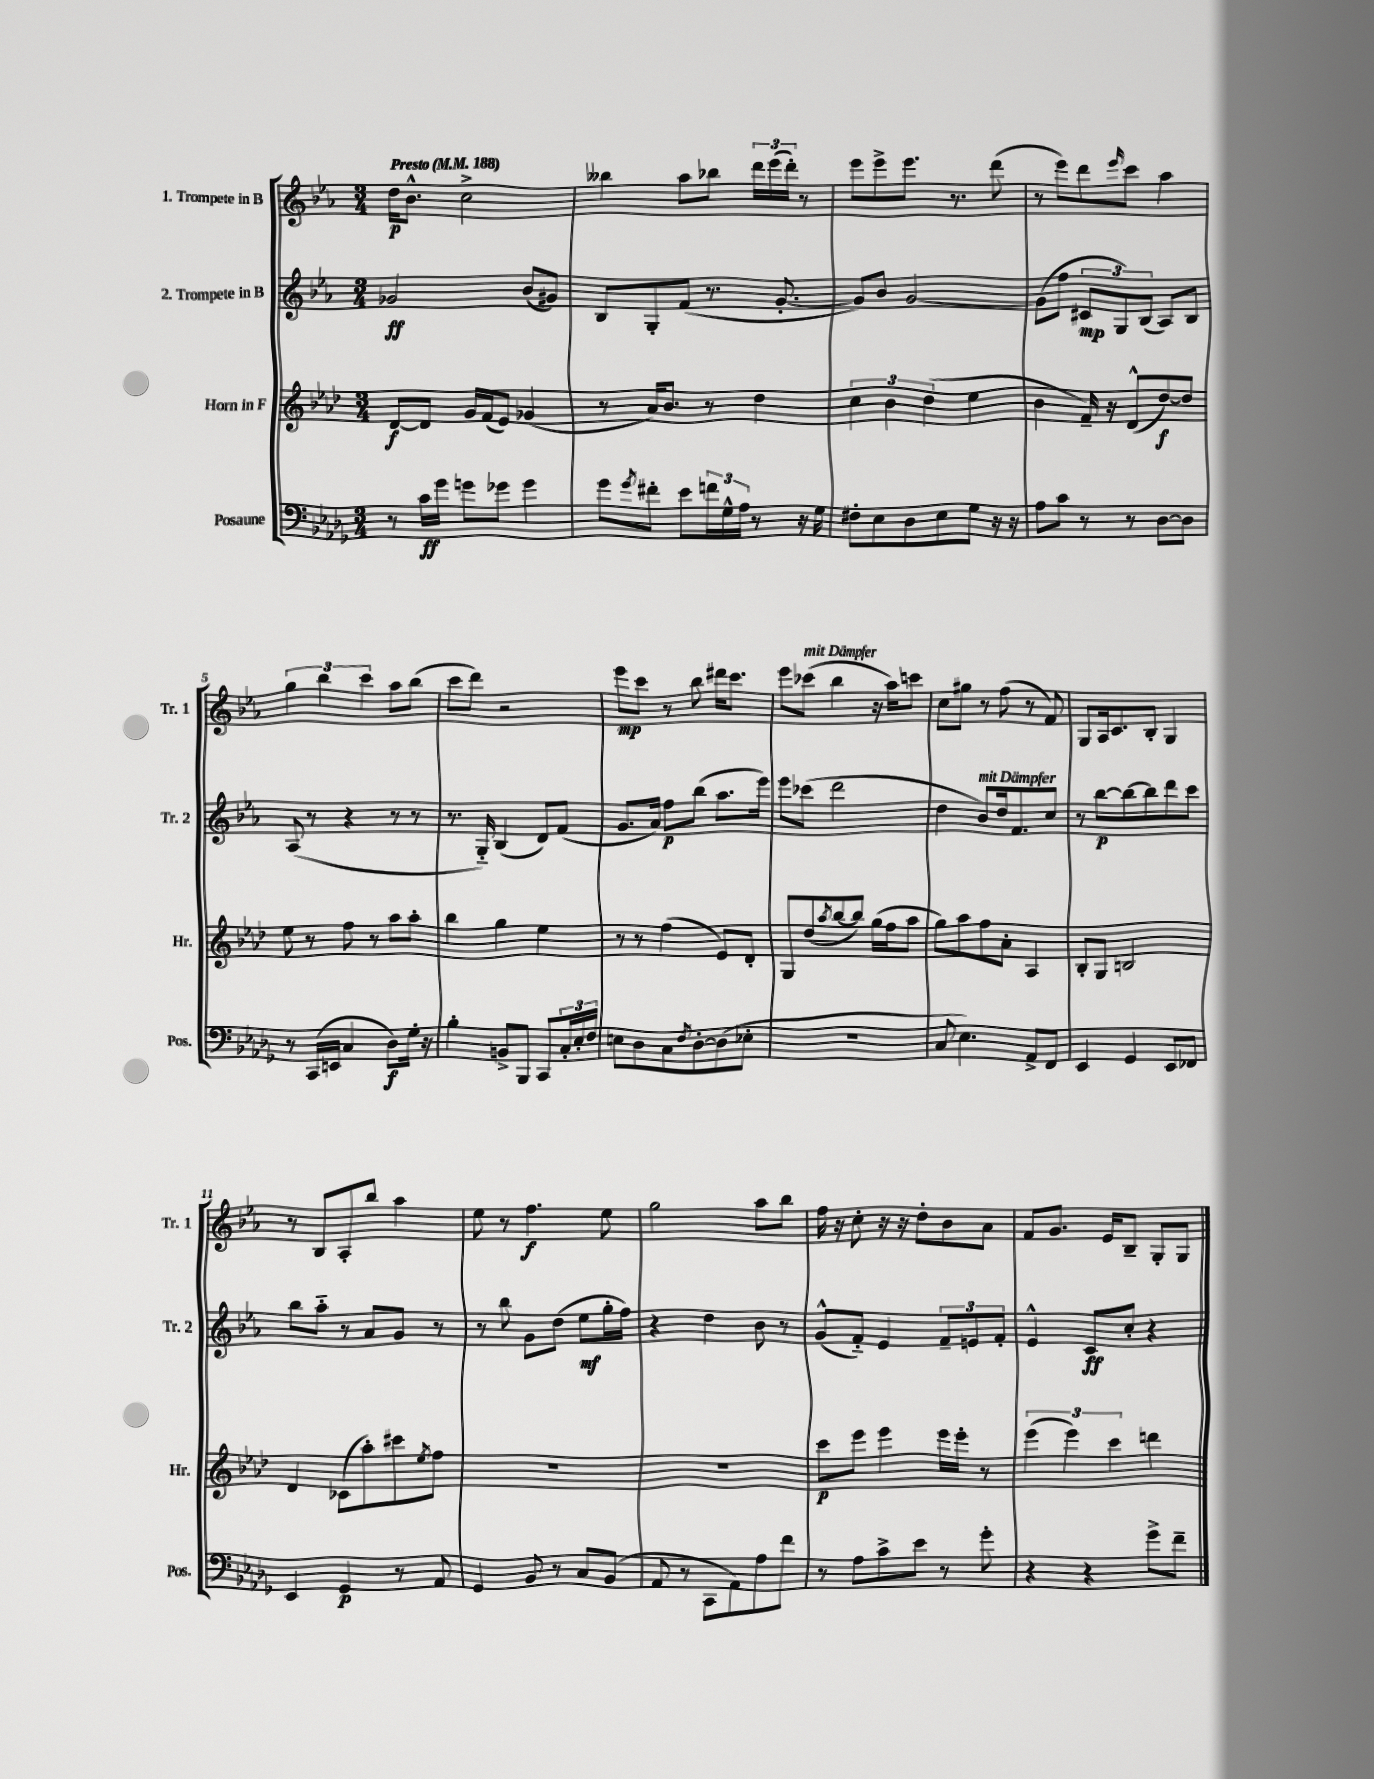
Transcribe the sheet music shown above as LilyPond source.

<<
\new StaffGroup <<
\new Staff = "s0" \with { instrumentName = "1. Trompete in B" shortInstrumentName = "Tr. 1" } {
    \clef treble \key ees \major \numericTimeSignature \time 3/4 \tempo "Presto" 4 = 188
    d''16\p bes'8.-^ c''2-> |
    beses''4 aes''8 bes''8 \tuplet 3/2 { d'''16 ees'''16( d'''16-.) } r8 |
    ees'''8 ees'''8-> ees'''8. r8. d'''8( |
    r8 ees'''8) d'''8 \grace { ees'''16 } c'''8 aes''4 |
    \tuplet 3/2 { g''4 bes''4 c'''4 } aes''8 bes''8( |
    c'''8 d'''8) r2 |
    ees'''8\mp c'''8 r8 bes''8 dis'''16 c'''8. |
    ees'''8 ces'''8^\markup { \italic "mit Dämpfer" }( bes''4 r16 aes''16) c'''8 |
    c''8 gis''8 r8 f''8( r8 f'8) |
    g8 aes16 c'8. bes8-. g4 |
    r8 bes8 aes8-. bes''8 aes''4 |
    ees''8 r8 f''4.\f ees''8 |
    g''2 aes''8 bes''8 |
    f''16 r16 c''8-. r16 r16 d''8-. bes'8 aes'8 |
    f'8 g'8. ees'16 bes8-- g8-. g8 \bar "|." |
}
\new Staff = "s1" \with { instrumentName = "2. Trompete in B" shortInstrumentName = "Tr. 2" } {
    \clef treble \key ees \major \numericTimeSignature \time 3/4
    ges'2\ff bes'8( gis'8) |
    bes8 g8-. f'8( r8. g'8.~-. |
    g'8) bes'8 g'2~ |
    g'8( f''8 \tuplet 3/2 { cis'8\mp g8) bes8( } aes8) bes8 |
    aes8( r8 r4 r8 r8 |
    r8. g16-_) bes4( d'8) f'8( |
    g'8. aes'16) f''8\p bes''8( aes''8. ees'''16) |
    ees'''8 ces'''8( d'''2 |
    d''4 bes'8^\markup { \italic "mit Dämpfer" }) d''16 f'8. c''8 |
    r8 bes''8~\p bes''8~ bes''8 d'''8 c'''8 |
    bes''8 aes''8-_ r8 aes'8 g'8 r8 |
    r8 bes''8 g'8 d''8( ees''8\mf g''16-. f''16) |
    r4 d''4 bes'8 r8 |
    g'8-^( f'8-_) ees'4 \tuplet 3/2 { f'8-- e'8 f'8-. } |
    ees'4-^ c'8\ff c''8-. r4 \bar "|." |
}
\new Staff = "s2" \with { instrumentName = "Horn in F" shortInstrumentName = "Hr." } {
    \clef treble \key aes \major \numericTimeSignature \time 3/4
    des'8~\f des'8 g'16 f'16( ees'8) ges'4( |
    r8 aes'16) bes'8. r8 des''4 |
    \tuplet 3/2 { c''4 bes'4 des''4( } ees''4 |
    bes'4 f'16--) r16 des'8-^( des''8~\f) des''8 |
    ees''8 r8 f''8 r8 aes''8 aes''8-. |
    bes''4 g''4 ees''4 |
    r8 r8 f''4( ees'8) des'8-. |
    g8 des''8( \acciaccatura { aes''8 } bes''8~ bes''8) g''16( f''16 aes''8 |
    g''8) aes''8 f''8 aes'8-. aes4 |
    bes8-. g8 b2 |
    des'4 ces'8( aes''8-.) cis'''8 \acciaccatura { ees''8 } f''8 |
    R2. |
    R2. |
    c'''8\p ees'''8 ees'''4 ees'''16 ees'''16-. r8 |
    \tuplet 3/2 { ees'''4( ees'''4) c'''4 } d'''4 \bar "|." |
}
\new Staff = "s3" \with { instrumentName = "Posaune" shortInstrumentName = "Pos." } {
    \clef bass \key des \major \numericTimeSignature \time 3/4
    r8 c'16\ff ges'16 g'8 ges'8 ges'4 |
    ges'8 \acciaccatura { ges'8 } fis'8-. ees'8 \tuplet 3/2 { f'16 ges16-^ aes16 } r8 r16 ges16 |
    fis8-. ees8 des8 ees8 ges8 r16 r16 |
    aes8 c'8 r8 r8 des8~ des8 |
    r8 c,16( e,16 c4 des8\f) ges16-. r16 |
    bes4-. b,8-> bes,,8 c,8 \tuplet 3/2 { c16-. ees16-. f16 } |
    e8 des8 c8 \acciaccatura { f8 } des8~-. des8( ees8-. |
    R2. |
    c8 ees4.) aes,8-> f,8 |
    ees,4 ges,4 ees,8 fes,8 |
    ees,4 ges,4\p r8 aes,8 |
    ges,4 bes,8 r8 c8 bes,8( |
    aes,8 r8 c,8 aes,8) aes8 f'8 |
    r8 aes8 c'8-> ees'8 r8 ges'8-. |
    r4 r4 ges'8-> f'8-- \bar "|." |
}
>>
>>
